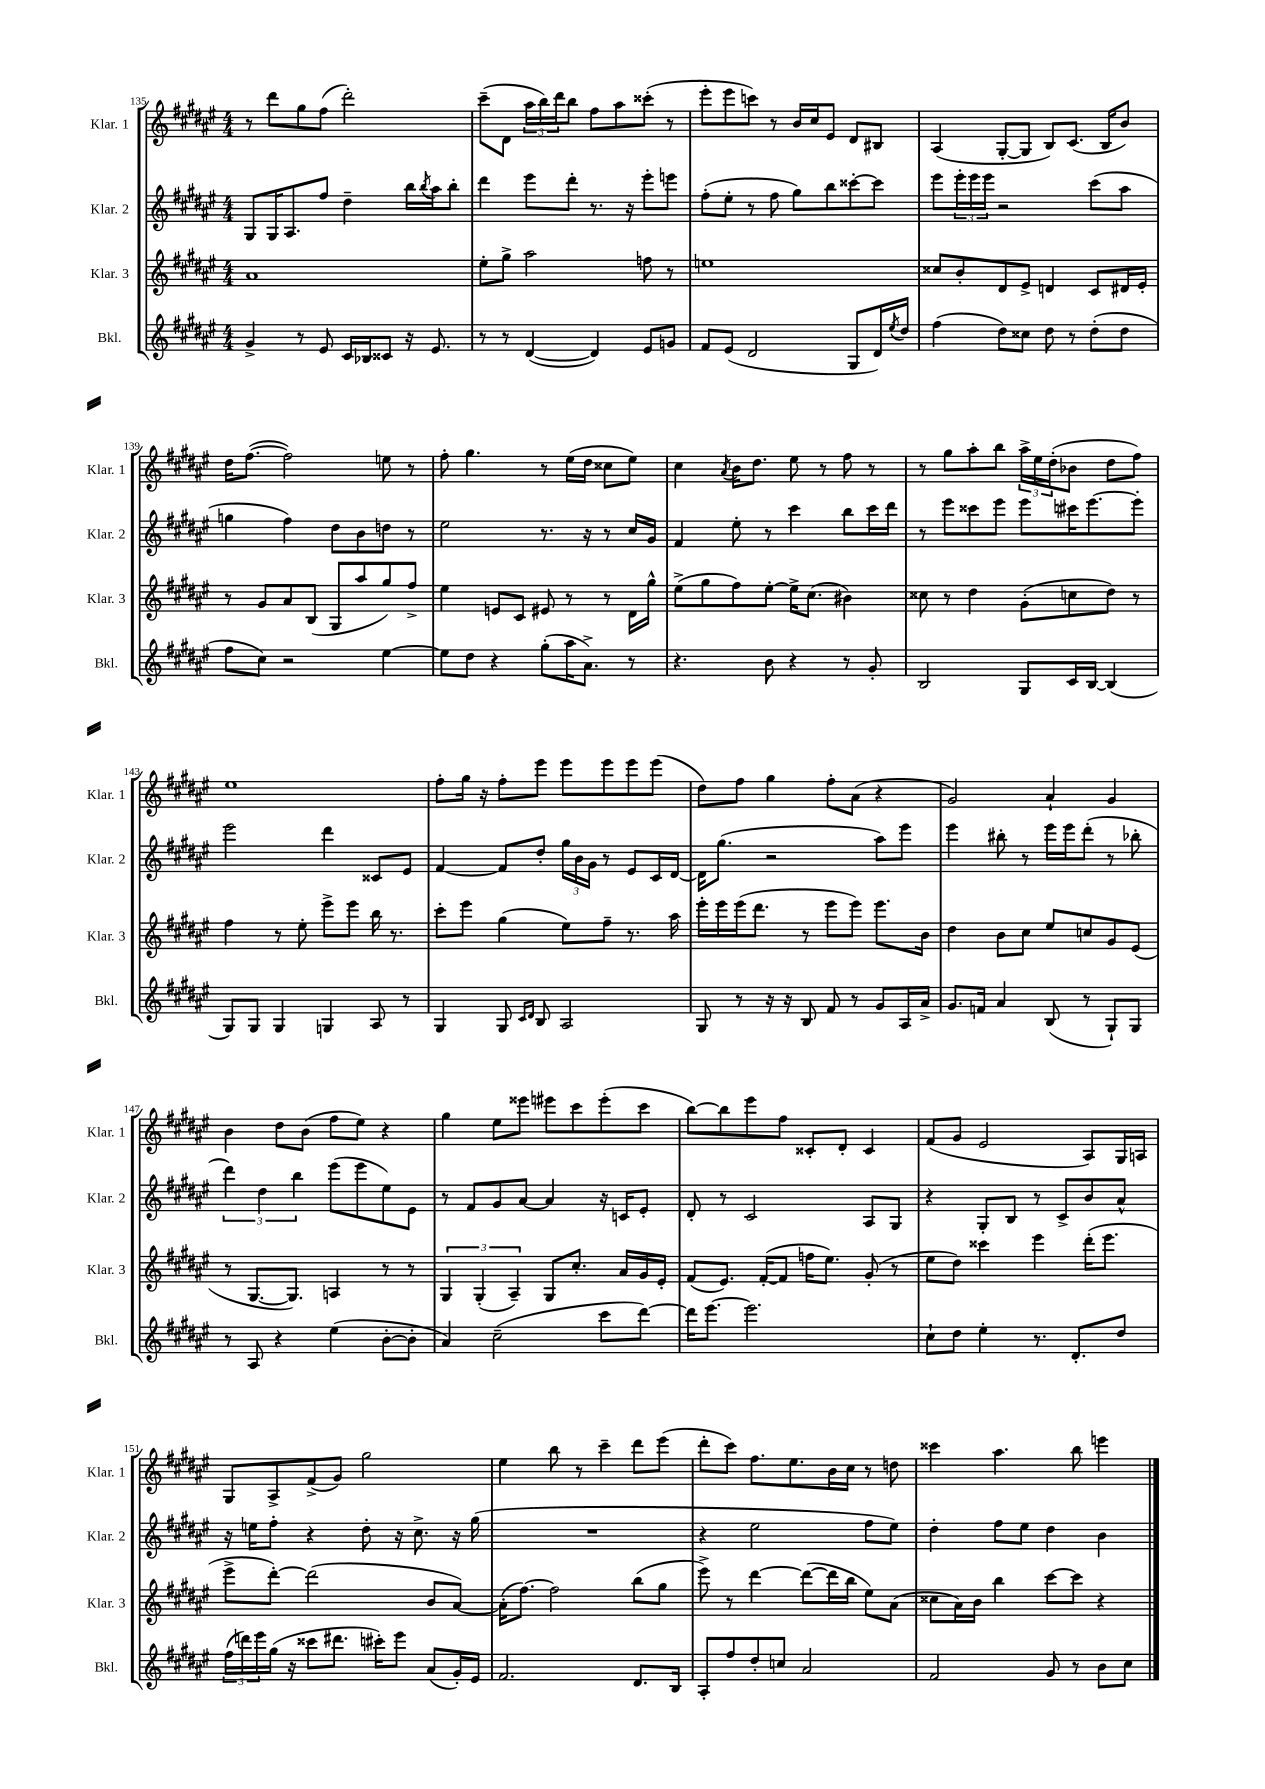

**kern	**kern	**kern	**kern
*staff4	*staff3	*staff2	*staff1
*clefG2	*clefG2	*clefG2	*clefG2
*k[f#c#g#d#a#e#]	*k[f#c#g#d#a#e#]	*k[f#c#g#d#a#e#]	*k[f#c#g#d#a#e#]
*M4/4	*M4/4	*M4/4	*M4/4
4g#^	1a#	8G#	8r
.	.	16G#	8ddd#
.	.	8.A#	.
8r	.	.	8gg#
8e#	.	8ff#	(8ff#
16c#	.	4dd#~	2ddd#')
16B-	.	.	.
8c##	.	.	.
16r	.	16bb	.
.	.	8qbb	.
8.e#	.	16aa#	.
.	.	8bb'	.
=	=	=	=
8r	8ee#'	4ddd#	(8ccc#~
8r	8gg#^	.	8d#
([4d#	2aa#	8eee#	24aa#
.	.	.	24bb)
.	.	.	24ddd#
.	.	8ddd#'	8bb
4d#])	.	8.r	8ff#
.	.	.	8aa#
.	.	16r	.
8e#	8ff	8eee#'	(8ccc##'
8g	8r	8eee	8r
=	=	=	=
8f#	1ee	(8ff#'	8eee#'
(8e#	.	8ee#'	8eee#
2d#	.	8r	8ccc)
.	.	8ff#	8r
.	.	8gg#)	16b
.	.	.	16cc#
.	.	8bb	8e#
8G#	.	[8ccc##'	8d#
16d#)	.	8ccc##]	8B#
8qee#	.	.	.
16dd#	.	.	.
=	=	=	=
(4ff#	8cc##	8eee#	(4A#
.	8b'	24eee#'	.
.	.	24eee#	.
.	.	24eee#	.
8dd#)	8d#	2r	[8G#'
8cc##	8e#^	.	8G#]
8dd#	4d	.	8B)
8r	.	.	(8.c#
(8dd#'	8c#	(8ccc#	.
.	.	.	16B
8dd#	16d#	8aa#	8b)
.	16e#'	.	.
=	=	=	=
8ff#	8r	4gg	16dd#
.	.	.	([8.ff#
8cc#)	8g#	.	.
2r	8a#	4ff#)	2ff#])
.	(8B	.	.
.	8G#	8dd#	.
.	8aa#	8b	.
[4ee#	8gg#)	8dd	8ee
.	8ff#^	8r	8r
=	=	=	=
8ee#]	4ee#	2ee#	8ff#'
8dd#	.	.	4.gg#
4r	8e	.	.
.	8c#	.	.
(8gg#'	8e#	8.r	8r
16aa#	8r	.	(16ee#
8.a#^)	.	16r	16dd#
.	8r	8r	8cc##
8r	16d#	16cc#	8ee#)
.	16gg#^^	16g#	.
=	=	=	=
4.r	(8ee#^	4f#	4cc#
.	8gg#	.	.
.	.	.	8qa#
.	8ff#)	8ee#'	16b
.	.	.	8.dd#
8b	[8ee#'	8r	.
4r	16ee#^]	4ccc#	8ee#
.	(8.cc#	.	.
.	.	.	8r
8r	4b#)	8bb	8ff#
8g#'	.	16ccc#	8r
.	.	16ddd#	.
=	=	=	=
2B	8cc##	8r	8r
.	8r	8eee#	8gg#
.	4dd#	8ccc##	8aa#'
.	.	8eee#	8bb
8G#	(8g#'	8eee#	24aa#^
.	.	.	24ee#
.	.	.	(24dd#'
16c#	8cc	16ccc#	8b-
[16B	.	[8.eee#	.
(4B]	8dd#)	.	8dd#
.	8r	8eee#']	8ff#)
=	=	=	=
8G#)	4ff#	2eee#	1ee#
8G#	.	.	.
4G#	8r	.	.
.	8ee#'	.	.
4G	8eee#^	4ddd#	.
.	8eee#	.	.
8A#	16bb	8c##	.
.	8.r	.	.
8r	.	8e#	.
=	=	=	=
4G#	8ccc#'	[4f#	8ff#'
.	8eee#	.	16gg#
.	.	.	16r
8G#	(4gg#	8f#]	8ff#'
16qqc#	.	.	.
16qqd#	.	.	.
8B	.	8dd#'	8eee#
2A#	8ee#)	24gg#	8eee#
.	.	24b	.
.	.	24g#	.
.	8ff#~	8r	8eee#
.	8.r	8e#	8eee#
.	.	16c#	(8eee#
.	16aa#	[16d#	.
=	=	=	=
8G#	16eee#'	16d#]	8dd#)
.	16eee#	(8.gg#	.
8r	(16eee#	.	8ff#
.	8.ddd#	.	.
16r	.	2r	4gg#
16r	.	.	.
8B	8r	.	.
8f#	8eee#	.	8ff#'
8r	8eee#)	.	(8a#
8g#	8.eee#	8aa#)	4r
16A#	.	8eee#	.
16a#^	16b	.	.
=	=	=	=
8.g#	4dd#	4eee#	2g#)
16f	.	.	.
4a#	8b	8bb#'	.
.	8cc#	8r	.
(8B	8ee#	16eee#	4a#`
.	.	16eee#	.
8r	8cc	(8ddd#'	.
8G#`)	8g#	8r	4g#
8G#	(8e#	8bb-'	.
=	=	=	=
8r	8r	6ddd#)	4b
8A#	[8.G#	.	.
.	.	6dd#	.
4r	.	.	8dd#
.	8.G#])	.	.
.	.	6bb	.
.	.	.	(8b
(4ee#	4A	(8eee#	8ff#
.	.	8eee#	8ee#)
[8b'	8r	8ee#)	4r
8b']	8r	8e#	.
=	=	=	=
4a#)	6G#	8r	4gg#
.	.	8f#	.
.	(6G#'	.	.
(2cc#~	.	8g#	8ee#
.	6A#~)	.	.
.	.	[8a#	8eee##
.	8G#	4a#]	8eee#
.	8.cc#'	.	8ccc#
8ccc#	.	16r	(8eee#'
.	16a#	16c	.
[8ddd#)	16g#	8e#'	8ccc#
.	16e#'	.	.
=	=	=	=
16ddd#]	(8f#	8d#'	[8bb)
[8.eee#	.	.	.
.	8.e#)	8r	8bb]
2.eee#]	.	2c#	8eee#
.	([16f#'	.	.
.	8f#]	.	8ff#
.	16ff	.	8c##'
.	8.ee#)	.	.
.	.	.	8d#'
.	(8g#'	8A#	4c##
.	8r	8G#	.
=	=	=	=
8cc#`	8ee#	4r	(8f#
8dd#	8dd#)	.	8g#
4ee#'	4ccc##	8G#'	2e#
.	.	8B	.
8.r	4eee#	8r	.
.	.	8c#^	.
8.d#'	.	.	.
.	(16ddd#'	8b	8A#)
.	8.eee#	.	.
8dd#	.	8a#^^	16G#
.	.	.	16A
=	=	=	=
(24ff#	8eee#^	16r	8G#
24ddd)	.	.	.
.	.	16ee	.
24eee#	.	.	.
(16gg#	[8ddd#')	8ff#'	8A#^
16r	.	.	.
8ccc##	(2ddd#]	4r	(8f#^
8.ddd#	.	.	8g#)
.	.	8dd#'	2gg#
16ccc#')	.	.	.
8eee#	.	16r	.
.	.	8.cc#^	.
(8a#	8b	.	.
16g#')	[8a#)	16r	.
16e#	.	(16gg#	.
=	=	=	=
2.f#	(16a#']	1r	4ee#
.	[8.ff#)	.	.
.	2ff#]	.	8bb
.	.	.	8r
.	.	.	4ccc#~
8.d#	(8bb	.	8ddd#
.	8gg#	.	(8eee#
16B	.	.	.
=	=	=	=
8A#'	8eee#^)	4r	8ddd#'
8ff#	8r	.	8ccc#)
8dd#'	[4ddd#	2ee#	8.ff#
8cc	.	.	.
.	.	.	8.ee#
2a#	(8ddd#_	.	.
.	16ddd#]	.	16b
.	16bb	.	16cc#
.	8ee#)	8ff#	8r
.	(8a#	8ee#)	8dd
=	=	=	=
2f#	8cc##	4dd#'	4ccc##
.	16a#)	.	.
.	16b	.	.
.	4bb	8ff#	4.aa#
.	.	8ee#	.
8g#	[8ccc#	4dd#	.
8r	8ccc#]	.	8bb
8b	4r	4b	4eee
8cc#	.	.	.
==	==	==	==
*-	*-	*-	*-
